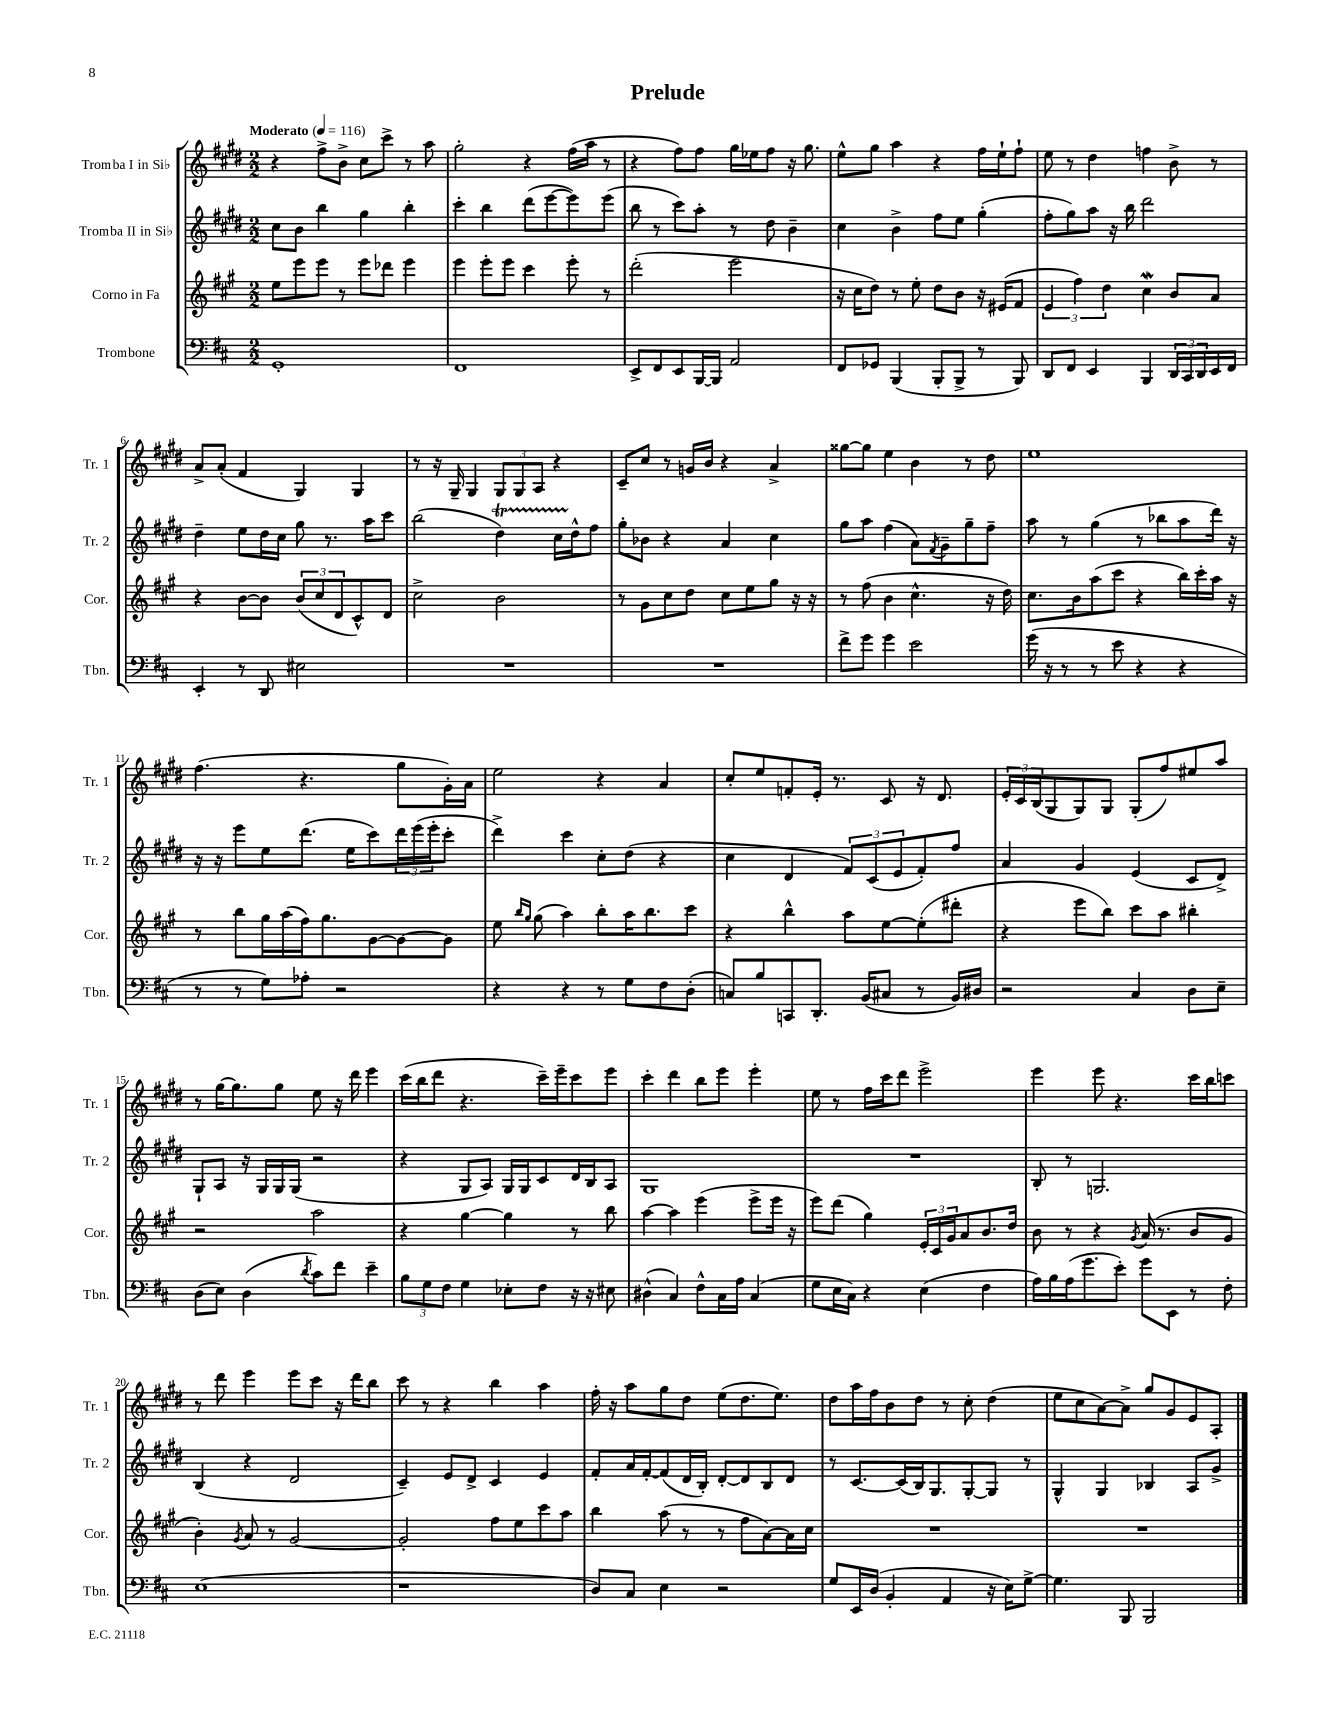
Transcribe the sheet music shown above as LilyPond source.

\header { title = "Prelude" }
<<
\new StaffGroup <<
\new Staff = "s0" \with { instrumentName = "Tromba I in Sib" shortInstrumentName = "Tr. 1" } {
    \clef treble \key e \major \numericTimeSignature \time 2/2 \tempo "Moderato" 4 = 116
    r4 fis''8-> b'8-> cis''8 cis'''8-> r8 a''8 |
    gis''2-. r4 fis''16( a''16 r8 |
    r4 fis''8) fis''8 gis''16 ees''16 fis''8 r16 gis''8. |
    e''8-^ gis''8 a''4 r4 fis''16 e''16-! fis''8-! |
    e''8 r8 dis''4 f''4 b'8-> r8 |
    a'8-> a'8-.( fis'4 gis4) gis4 |
    r8 r16 gis16-- gis4 \tuplet 3/2 { gis8 gis8 a8 } r4 |
    cis'8-- cis''8 r8 g'16 b'16 r4 a'4-> |
    gisis''8~ gisis''8 e''4 b'4 r8 dis''8 |
    e''1 |
    fis''4.( r4. gis''8 gis'16-.) a'16 |
    e''2 r4 a'4 |
    cis''8-. e''8 f'8-. e'16-. r8. cis'8 r16 dis'8. |
    \tuplet 3/2 { e'16-. cis'16 b16( } gis8 gis8) gis8 gis8-.( fis''8) eis''8 a''8 |
    r8 gis''16~ gis''8. gis''8 e''8 r16 dis'''16 e'''4 |
    cis'''16( b''16 dis'''8 r4. cis'''16--) e'''16-- cis'''8 e'''8 |
    cis'''4-. dis'''4 b''8 e'''8 e'''4-. |
    e''8 r8 fis''16 cis'''16 dis'''8 e'''2-> |
    e'''4 e'''8 r4. cis'''16 b''16 c'''8 |
    r8 dis'''8 e'''4 e'''8 cis'''8 r16 dis'''16 b''8 |
    cis'''8 r8 r4 b''4 a''4 |
    fis''16-. r16 a''8 gis''8 dis''8 e''8( dis''8. e''8.) |
    dis''8 a''16 fis''16 b'8 dis''8 r8 cis''8-. dis''4( |
    e''8 cis''8 a'8~) a'8-> gis''8 gis'8 e'8 a8-. \bar "|." |
}
\new Staff = "s1" \with { instrumentName = "Tromba II in Sib" shortInstrumentName = "Tr. 2" } {
    \clef treble \key e \major \numericTimeSignature \time 2/2
    cis''8 b'8 b''4 gis''4 b''4-. |
    cis'''4-. b''4 dis'''8( e'''8~ e'''8) e'''8( |
    b''8 r8 cis'''8) a''8-. r8 dis''8 b'4-- |
    cis''4 b'4-> fis''8 e''8 gis''4-.( |
    fis''8-. gis''8) a''8 r16 b''16 dis'''2 |
    dis''4-- e''8 dis''16 cis''16 gis''8 r8. a''16 cis'''8 |
    b''2( dis''4\startTrillSpan) cis''16 dis''16-^\stopTrillSpan fis''8 |
    gis''8-. bes'8 r4 a'4 cis''4 |
    gis''8 a''8 fis''4( a'8) \acciaccatura { fis'8 } gis'8-- gis''8-- fis''8-- |
    a''8 r8 gis''4( r8 bes''8 a''8 dis'''16) r16 |
    r16 r16 e'''8 e''8 dis'''8.( e''16 cis'''8) \tuplet 3/2 { dis'''16 e'''16( e'''16-. } cis'''8-. |
    dis'''4->) cis'''4 cis''8-. dis''8( r4 |
    cis''4 dis'4 \tuplet 3/2 { fis'8) cis'8( e'8 } fis'8-.) fis''8 |
    a'4 gis'4 e'4( cis'8 dis'8->) |
    gis8-! a8 r16 gis16 gis16 gis16( r2 |
    r4 gis8 a8) gis16 gis16 cis'8 dis'16 b16 a8 |
    gis1 |
    R1 |
    b8-. r8 g2. |
    b4( r4 dis'2 |
    cis'4--) e'8 dis'8-> cis'4 e'4 |
    fis'8-. a'16 fis'16~-. fis'8( dis'16 b16-.) dis'8~-. dis'8 b8 dis'8 |
    r8 cis'8.~ cis'16( b16) gis8. gis8~-. gis8 r8 |
    gis4-^ gis4 bes4 a8 gis'8-> \bar "|." |
}
\new Staff = "s2" \with { instrumentName = "Corno in Fa" shortInstrumentName = "Cor." } {
    \clef treble \key a \major \numericTimeSignature \time 2/2
    e''8 e'''8 e'''8 r8 e'''8 des'''8 e'''4 |
    e'''4 e'''8-. e'''8 cis'''4 e'''8-. r8 |
    d'''2-.( e'''2 |
    r16 cis''16 d''8) r8 e''8-. d''8 b'8 r16 eis'16( fis'8 |
    \tuplet 3/2 { e'4 fis''4) d''4 } cis''4\mordent b'8 a'8 |
    r4 b'8~ b'8 \tuplet 3/2 { b'8( cis''8 d'8 } cis'8-^) d'8 |
    cis''2-> b'2 |
    r8 gis'8 cis''8 d''8 cis''8 e''8 gis''8 r16 r16 |
    r8 fis''8( b'4 cis''4.-^ r16 d''16) |
    cis''8. b'16 a''8( cis'''8 r4 b''16) cis'''16-. a''16 r16 |
    r8 b''8 gis''16 a''16( fis''16) gis''8. gis'8~ gis'8~ gis'8 |
    e''8 \grace { b''16 gis''16 } gis''8( a''4) b''8-. a''16 b''8. cis'''8 |
    r4 b''4-^ a''8 e''8~ e''8-.( dis'''8-. |
    r4 e'''8 b''8) cis'''8 a''8 bis''4-. |
    r2 a''2 |
    r4 gis''4~ gis''4 r8 b''8 |
    a''4~ a''4 e'''4( e'''8-> e'''16 r16 |
    e'''8) d'''8( gis''4) \tuplet 3/2 { e'16-. cis'16 gis'16 } a'8 b'8. d''16 |
    b'8 r8 r4 \acciaccatura { gis'8 } a'16( r8. b'8 gis'8 |
    b'4-.) \acciaccatura { gis'8 } a'8 r8 gis'2~ |
    gis'2-. fis''8 e''8 cis'''8 a''8 |
    b''4 a''8( r8 r8 fis''8 a'8~) a'16 cis''16 |
    R1 |
    R1 \bar "|." |
}
\new Staff = "s3" \with { instrumentName = "Trombone" shortInstrumentName = "Tbn." } {
    \clef bass \key d \major \numericTimeSignature \time 2/2
    g,1-. |
    fis,1 |
    e,8-> fis,8 e,8 b,,16~ b,,16 a,2 |
    fis,8 ges,8 b,,4( b,,8-. b,,8-> r8 b,,8) |
    d,8 fis,8 e,4 b,,4 \tuplet 3/2 { d,16 cis,16 d,16 } e,16 fis,16 |
    e,4-. r8 d,8 eis2 |
    R1 |
    R1 |
    fis'8-> g'8 g'4 e'2 |
    g'16( r16 r8 r8 e'8 r4 r4 |
    r8 r8 g8) aes8-. r2 |
    r4 r4 r8 g8 fis8 d8-.( |
    c8) b8 c,8 d,8.-. b,16( cis8 r8 b,16) dis16 |
    r2 cis4 d8 e8-- |
    d8( e8) d4( \acciaccatura { d'8 } cis'8) fis'8 e'4-- |
    \tuplet 3/2 { b8 g8 fis8 } g4 ees8-. fis8 r16 r16 eis8 |
    dis4-^( cis4) fis8-^ cis16 a16 cis4( |
    g8 e16 cis16) r4 e4( fis4 |
    a16) b16 a16( g'8. e'8-.) g'8 e,8 r8 fis8-. |
    e1( |
    r1 |
    d8) cis8 e4 r2 |
    g8 e,16 d16( b,4-. a,4 r16 e16) g8~-> |
    g4. b,,8 b,,2 \bar "|." |
}
>>
>>
